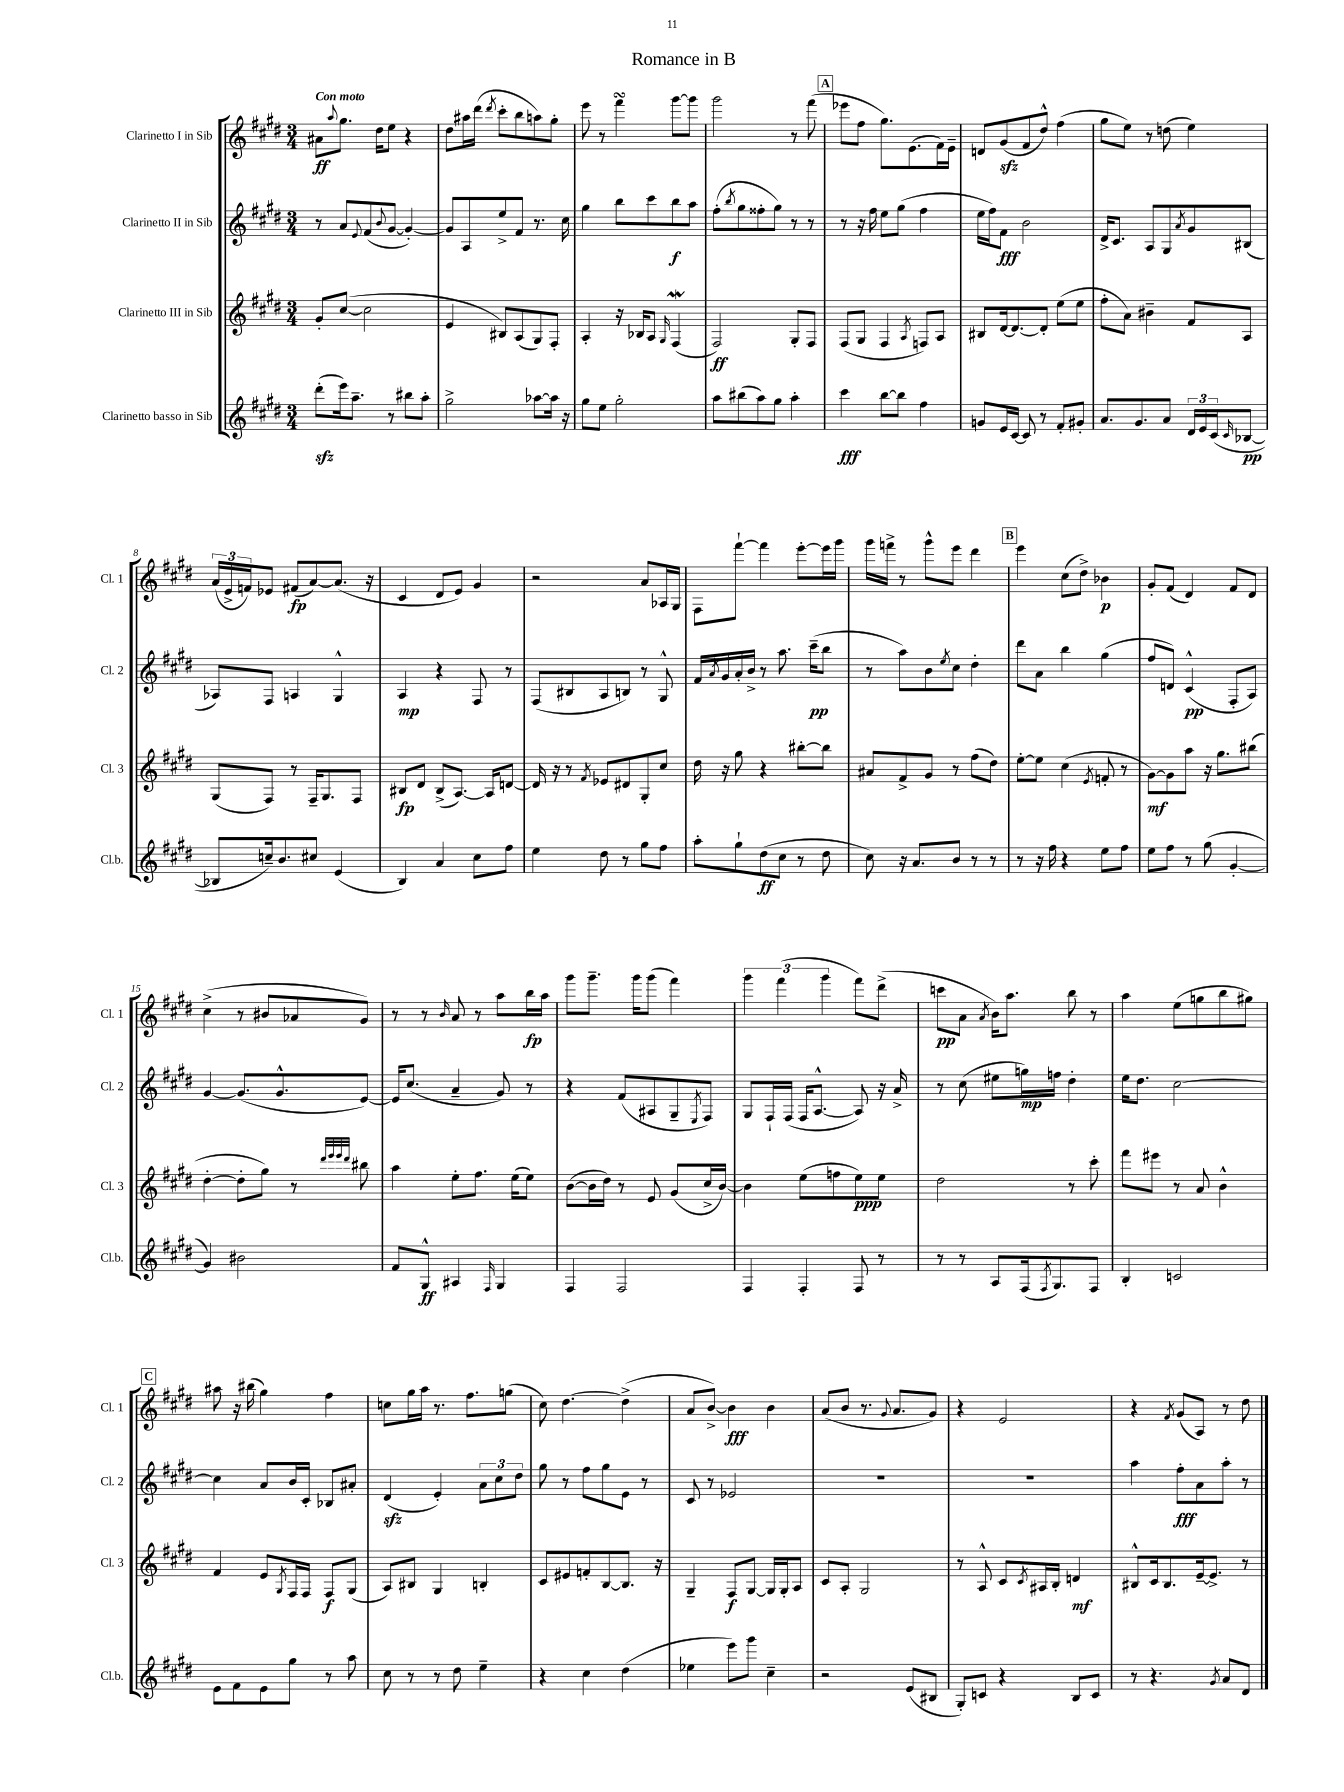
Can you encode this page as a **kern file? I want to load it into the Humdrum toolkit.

**kern	**kern	**kern	**kern
*staff4	*staff3	*staff2	*staff1
*clefG2	*clefG2	*clefG2	*clefG2
*k[f#c#g#d#]	*k[f#c#g#d#]	*k[f#c#g#d#]	*k[f#c#g#d#]
*M3/4	*M3/4	*M3/4	*M3/4
(8ddd#'	8g#'	8r	8a#
.	.	.	8qqaa
16eee)	([8cc#	8a	8.gg#
8.aa~	.	.	.
.	.	8qqe	.
.	2cc#]	(8f#	.
.	.	.	16dd#
.	.	8qqb	.
8r	.	[8g#	8ee
8bb#	.	4g#'_)	4r
8aa'	.	.	.
=	=	=	=
2gg#^	4e	8g#]	8dd#
.	.	8A	16aa#
.	.	.	(16ddd#
.	.	.	8qddd#
.	8B#)	8ee^	8ccc#'
.	(8A	8f#	8bb
[8aa-	8G#)	8.r	8aa)
16aa-]	8F#'	.	8gg#'
16r	.	16cc#	.
=	=	=	=
8gg#	4A'	4gg#	8eee
8ee	.	.	8r
2gg#'	16r	8bb	4fff#
.	16B-	.	.
.	8A	8ccc#	.
.	16qqG#	.	.
.	(4F#	8bb	[8ggg#
.	.	8aa	8ggg#]
=	=	=	=
8aa	2F#)	(8ff#'	2ggg#
.	.	8qbb	.
(8bb#	.	8gg#	.
8aa)	.	8ff##'	.
8gg#	.	8gg#)	.
4aa'	8G#'	8r	8r
.	8F#	8r	(8fff#
=	=	=	=
4ccc#	(8F#	8r	8eee-
.	8G#	16r	8ff#
.	.	16ff#	.
[8bb	4F#	8ee	8.gg#)
8bb]	.	(8gg#	.
.	.	.	(8.e
.	8qA	.	.
4ff#	8F)	4ff#	.
.	8A	.	16f#)
.	.	.	16e~
=	=	=	=
8g	8B#	16ee	8d
.	.	16ff#)	.
16e	[16d#	8f#	(8g#
[16c#	8.d#_	.	.
8c#]	.	2b	8f#
8r	8d#']	.	8dd#^^)
8f#'	(8ee	.	(4ff#
8g#'	8ee	.	.
=	=	=	=
8.a	8ff#'	16d#^	8gg#
.	.	8.c#	.
.	8a)	.	8ee)
8.g#	.	.	.
.	4b#~	8A	8r
8a	.	8G#	(8dd
.	.	8qa	.
24d#	8f#	8g#	4ee)
24e	.	.	.
(24c#	.	.	.
16qqc#	.	.	.
[8B-	8A	(8B#	.
=	=	=	=
8B-]	(8G#	8A-)	(24a
.	.	.	24e^
.	.	.	24f)
16cc~)	8F#)	8F#	8e-
8.b	.	.	.
.	8r	4A	(8f#
8cc#	16F#~	.	[8a)
.	8.G#	.	.
(4e	.	4G#^^	(8.a]
.	8F#	.	.
.	.	.	16r
=	=	=	=
4B)	8B#	4A	4c#
.	8d#	.	.
4a	(8B#^	4r	8d#
.	[8.A)	.	8e)
8cc#	.	8F#	4g#
.	16A]	.	.
8ff#	[8d	8r	.
=	=	=	=
4ee	16d]	(8F#	2r
.	16r	.	.
.	8r	8B#	.
.	8qf#	.	.
8dd#	8e-	8A	.
8r	8d#	8B)	.
8gg#	8G#'	8r	8a
8ff#	8cc#	8G#^^	16A-
.	.	.	16G#
=	=	=	=
8aa'	16dd#	16f#	8F#
.	.	8qa	.
.	16r	16g#	.
8gg#`	8gg#	16a'	[8fff#`
.	.	16b^	.
(8dd#	4r	8r	4fff#]
8cc#	.	8.aa	.
8r	[8bb#'	.	[8eee'
.	.	(16ccc#~	.
8dd#	8bb#]	8bb	16eee]
.	.	.	16ggg#
=	=	=	=
8cc#)	8a#	8r	16ggg#
.	.	.	16fff^
16r	8f#^	8aa)	8r
8.a	.	.	.
.	8g#	8b	8ggg#^^
.	.	8qee	.
8b	8r	8cc#	8eee
8r	(8ff#	4dd#'	4ddd#
8r	8dd#)	.	.
=	=	=	=
8r	[8ee'	8ddd#	4eee
16r	8ee]	8a	.
16ff#	.	.	.
4r	(4cc#	4bb	(8cc#
.	.	.	8dd#^)
.	8qe	.	.
8ee	8f'	(4gg#	4b-
8ff#	8r	.	.
=	=	=	=
8ee	[8g#)	8ff#	8g#'
8ff#	8g#]	8d)	(8f#
8r	8aa	(4c#^^	4d#)
(8gg#	16r	.	.
.	8.gg#	.	.
[4g#'	.	8F#'	8f#
.	(8bb#	8A)	8d#
=	=	=	=
4g#])	[4dd#'	[4g#	(4cc#^
2b#	8dd#']	(8.g#]	8r
.	8gg#)	.	8b#
.	.	8.g#^^	.
.	8r	.	8a-
.	32qqddd#	.	.
.	32qqeee	.	.
.	32qqeee	.	.
.	32qqddd#	.	.
.	8bb#	[8e)	8g#)
=	=	=	=
8f#	4aa	16e]	8r
.	.	(8.cc#	.
8G#^^	.	.	8r
.	.	.	16qqb
4A#	8ee'	4a~	8a
.	8.ff#	.	8r
16qqF#	.	.	.
4G#	.	8g#)	8aa
.	(16ee	.	.
.	8ee)	8r	16bb
.	.	.	16aa
=	=	=	=
4F#	([8b	4r	8ggg#
.	16b]	.	8.ggg#~
.	16dd#)	.	.
2F#	8r	(8f#	.
.	.	.	16ggg#
.	8e	8A#	(8ggg#
.	(8g#	8G#~	4fff#)
.	.	8qE	.
.	16cc#^	8F#)	.
.	[16b)	.	.
=	=	=	=
4F#	4b]	8G#	6ggg#
.	.	16F#`	.
.	.	.	(6fff#
.	.	(16F#	.
4F#'	(8ee	16F#	.
.	.	[8.A^^	.
.	.	.	6ggg#
.	8ff	.	.
8F#	8ee)	8A])	8fff#)
8r	8ee	16r	(8ddd#^
.	.	16a^	.
=	=	=	=
8r	2dd#	8r	8ccc
8r	.	(8cc#	8a
.	.	.	8qa
8A	.	8ee#	16b)
.	.	.	8.aa
(16F#	.	16gg)	.
8qF#	.	.	.
8.G#)	.	16ff	.
.	8r	4dd#'	8bb
8F#	8ccc#'	.	8r
=	=	=	=
4B'	8fff#	16ee	4aa
.	.	8.dd#	.
.	8eee#	.	.
2c	8r	[2cc#	(8ee
.	8a	.	8gg
.	4b^^	.	8bb
.	.	.	8gg#)
=	=	=	=
8e	4f#	4cc#]	8aa#
8f#	.	.	16r
.	.	.	(16bb#
8e	8e	8a	4gg#)
.	8qG#	.	.
8gg#	16F#	16b	.
.	16F#	16c#'	.
8r	8F#	8B-	4ff#
8aa	(8G#	8a#'	.
=	=	=	=
8cc#	8A)	(4d#	8cc
8r	8B#	.	16gg#
.	.	.	16aa
8r	4G#	4e')	8.r
8dd#	.	.	.
.	.	.	8.ff#
4ee~	4B'	12a	.
.	.	12cc#	.
.	.	.	(8gg
.	.	12dd#	.
=	=	=	=
4r	8c#	8gg#	8cc#)
.	8e#	8r	[4.dd#
4cc#	8f'	8ff#	.
.	[8B	8gg#	.
(4dd#	8.B]	8e	(4dd#^]
.	.	8r	.
.	16r	.	.
=	=	=	=
4ee-	4G#~	8c#	8a
.	.	8r	[8b^)
8eee)	8F#	2e-	4b]
8ggg#	[8G#	.	.
4cc#~	16G#]	.	4b
.	16G#'	.	.
.	8A	.	.
=	=	=	=
2r	8c#	2.r	(8a
.	8A'	.	8b
.	2G#	.	8.r
.	.	.	8qqg#
.	.	.	8.a
(8e	.	.	.
8B#	.	.	8g#)
=	=	=	=
8G#')	8r	2.r	4r
8c	8A^^	.	.
4r	8c#	.	2e
.	8qc#	.	.
.	16A#	.	.
.	16B'	.	.
8B	4d	.	.
8c	.	.	.
=	=	=	=
8r	8B#^^	4aa	4r
4.r	16c#	.	.
.	8.B#	.	.
.	.	.	8qf#
.	.	8ff#'	(8g#
.	[16e~	8a	8A)
.	8.e^]	.	.
8qg#	.	.	.
8a	.	8aa'	8r
8d#	8r	8r	8dd#
==	==	==	==
*-	*-	*-	*-
